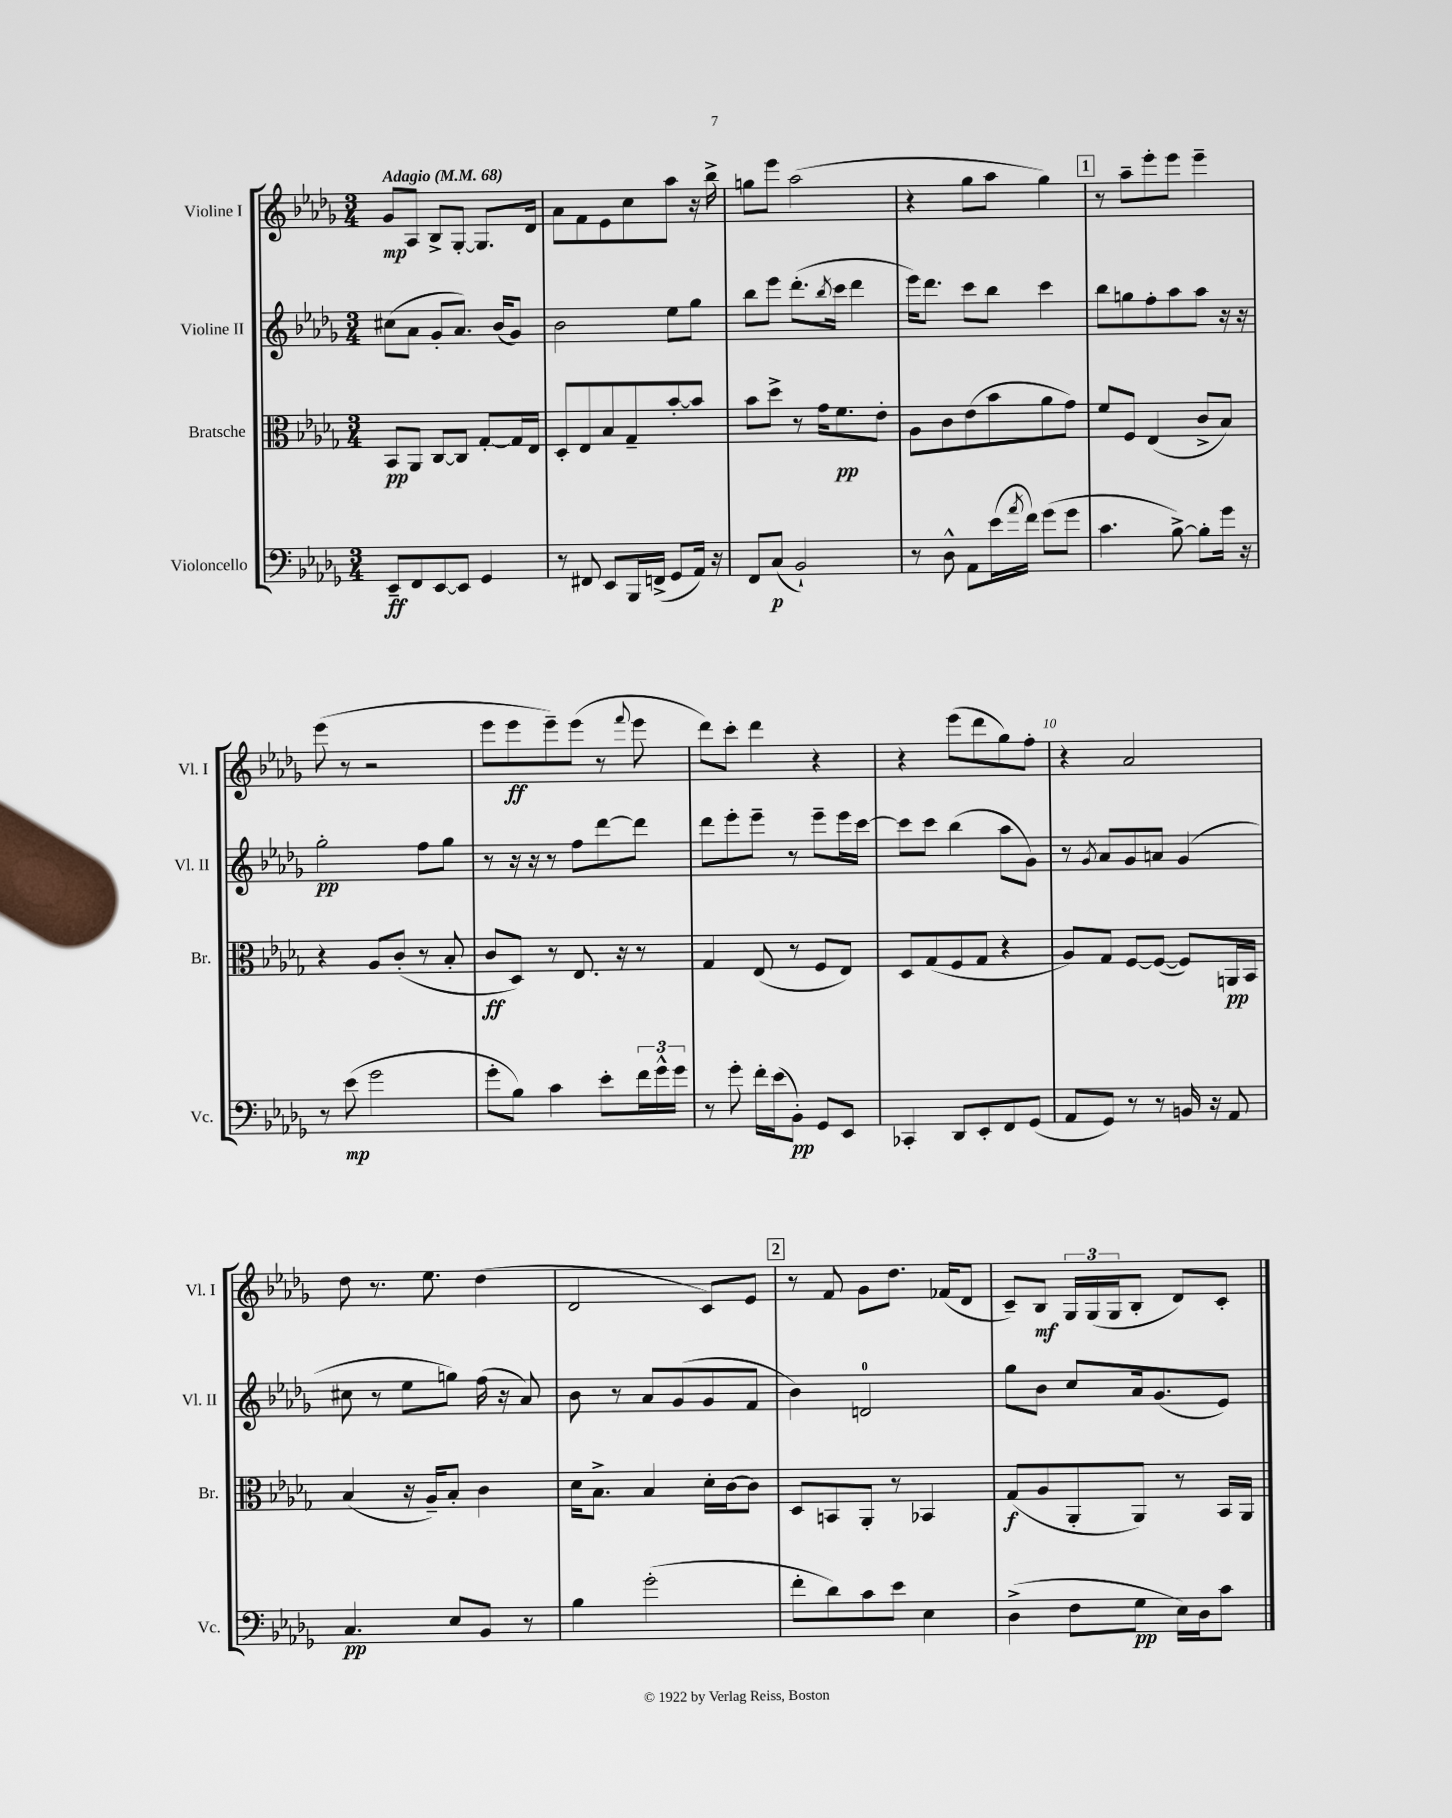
<<
\new StaffGroup <<
\new Staff = "s0" \with { instrumentName = "Violine I" shortInstrumentName = "Vl. I" } {
    \clef treble \key des \major \numericTimeSignature \time 3/4 \tempo "Adagio" 4 = 68
    ges'8\mp aes8 bes8-> ges8~-. ges8. des'16 |
    aes'8 f'8 ees'8 c''8 aes''8 r16 bes''16-> |
    g''8 ees'''8 aes''2( |
    r4 ges''8 aes''8 ges''4) |
    \mark \markup { \box "1" } r8 aes''8-- ees'''8-. ees'''8 ees'''4-- |
    ees'''8( r8 r2 |
    ees'''8 ees'''8\ff ees'''8--) ees'''8( r8 \appoggiatura { f'''8 } ees'''8 |
    des'''8) c'''8-. des'''4 r4 |
    r4 ees'''8( des'''8 ges''8) f''8-. |
    r4 aes'2 |
    des''8 r8. ees''8. des''4( |
    des'2 c'8) ees'8 |
    \mark \markup { \box "2" } r8 f'8 ges'8 des''8. fes'16( des'8 |
    c'8--) bes8\mf \tuplet 3/2 { ges16 ges16( ges16 } bes8-. des'8) c'8-. \bar "|." |
}
\new Staff = "s1" \with { instrumentName = "Violine II" shortInstrumentName = "Vl. II" } {
    \clef treble \key des \major \numericTimeSignature \time 3/4
    cis''8( aes'8 ges'8-. aes'8.) bes'16( ges'8) |
    bes'2 ees''8 ges''8 |
    bes''8 ees'''8 des'''8.-.( \acciaccatura { bes''8 } c'''16 des'''4 |
    ees'''16) des'''8. c'''8 bes''8 c'''4 |
    \mark \markup { \box "1" } bes''8 g''8 f''8-. aes''8 aes''8 r16 r16 |
    ges''2-.\pp f''8 ges''8 |
    r8 r16 r16 r8 f''8 des'''8~ des'''8 |
    des'''8 ees'''8-. ees'''8-- r8 ees'''8-- ees'''16 c'''16~ |
    c'''8 c'''8 bes''4( aes''8 ges'8) |
    r8 \acciaccatura { ges'8 } aes'8 ges'8 a'8 ges'4( |
    cis''8 r8 ees''8 g''8) f''16( r16 aes'8) |
    bes'8 r8 aes'8 ges'8( ges'8 f'8 |
    \mark \markup { \box "2" } bes'4) d'2-0 |
    ges''8 bes'8 c''8 aes'16 ges'8.( ees'8) \bar "|." |
}
\new Staff = "s2" \with { instrumentName = "Bratsche" shortInstrumentName = "Br." } {
    \clef alto \key des \major \numericTimeSignature \time 3/4
    bes,8\pp aes,8 c8~ c8 ges8~-. ges16 ees16 |
    des8-. ees8 bes8 ges8-- bes'8~-. bes'8 |
    bes'8 des''8-> r8 ges'16 f'8.\pp ees'8-. |
    aes8 c'8 ees'8( bes'8 aes'8 ges'8) |
    \mark \markup { \box "1" } f'8 f8 ees4( c'8-> bes8) |
    r4 aes8 c'8-.( r8 bes8-. |
    c'8\ff des8) r8 ees8. r16 r8 |
    ges4 ees8( r8 f8 ees8) |
    des8 ges8( f8 ges8 r4 |
    aes8) ges8 f8~ f8~( f8) a,16\pp bes,16 |
    bes4( r16 aes16--) bes8-. c'4 |
    des'16 bes8.-> bes4 des'16-. c'16~ c'8 |
    \mark \markup { \box "2" } des8 b,8 aes,8-. r8 bes,4 |
    ges8\f( aes8 aes,8-. aes,8) r8 bes,16 aes,16 \bar "|." |
}
\new Staff = "s3" \with { instrumentName = "Violoncello" shortInstrumentName = "Vc." } {
    \clef bass \key des \major \numericTimeSignature \time 3/4
    ees,8--\ff f,8 ees,8~ ees,8 ges,4 |
    r8 fis,8 ees,8 bes,,16 f,16->( ges,8 aes,16) r16 |
    f,8 c8\p( bes,2-!) |
    r8 des8-^ aes,8 ees'16( \acciaccatura { aes'8 } f'16) ges'8( ges'8 |
    \mark \markup { \box "1" } c'4. bes8~->) bes8-. ges'16 r16 |
    r8 ees'8\mp( ges'2 |
    ges'8-. bes8) c'4 ees'8-. \tuplet 3/2 { f'16 ges'16-^ ges'16 } |
    r8 ges'8-. f'16-. ees'16( bes,8-.\pp) ges,8 ees,8 |
    ces,4-. des,8 ees,8-. f,8 ges,8( |
    aes,8 ges,8) r8 r8 b,16 r16 aes,8 |
    c4.\pp ees8 bes,8 r8 |
    bes4 ges'2-.( |
    \mark \markup { \box "2" } f'8-. des'8) c'8 ees'8 ees4 |
    des4->( f8 ges8\pp ees16) des16 c'8 \bar "|." |
}
>>
>>
\layout { \context { \Score \override BarNumber.break-visibility = ##(#f #t #t) barNumberVisibility = #(every-nth-bar-number-visible 5) } }
